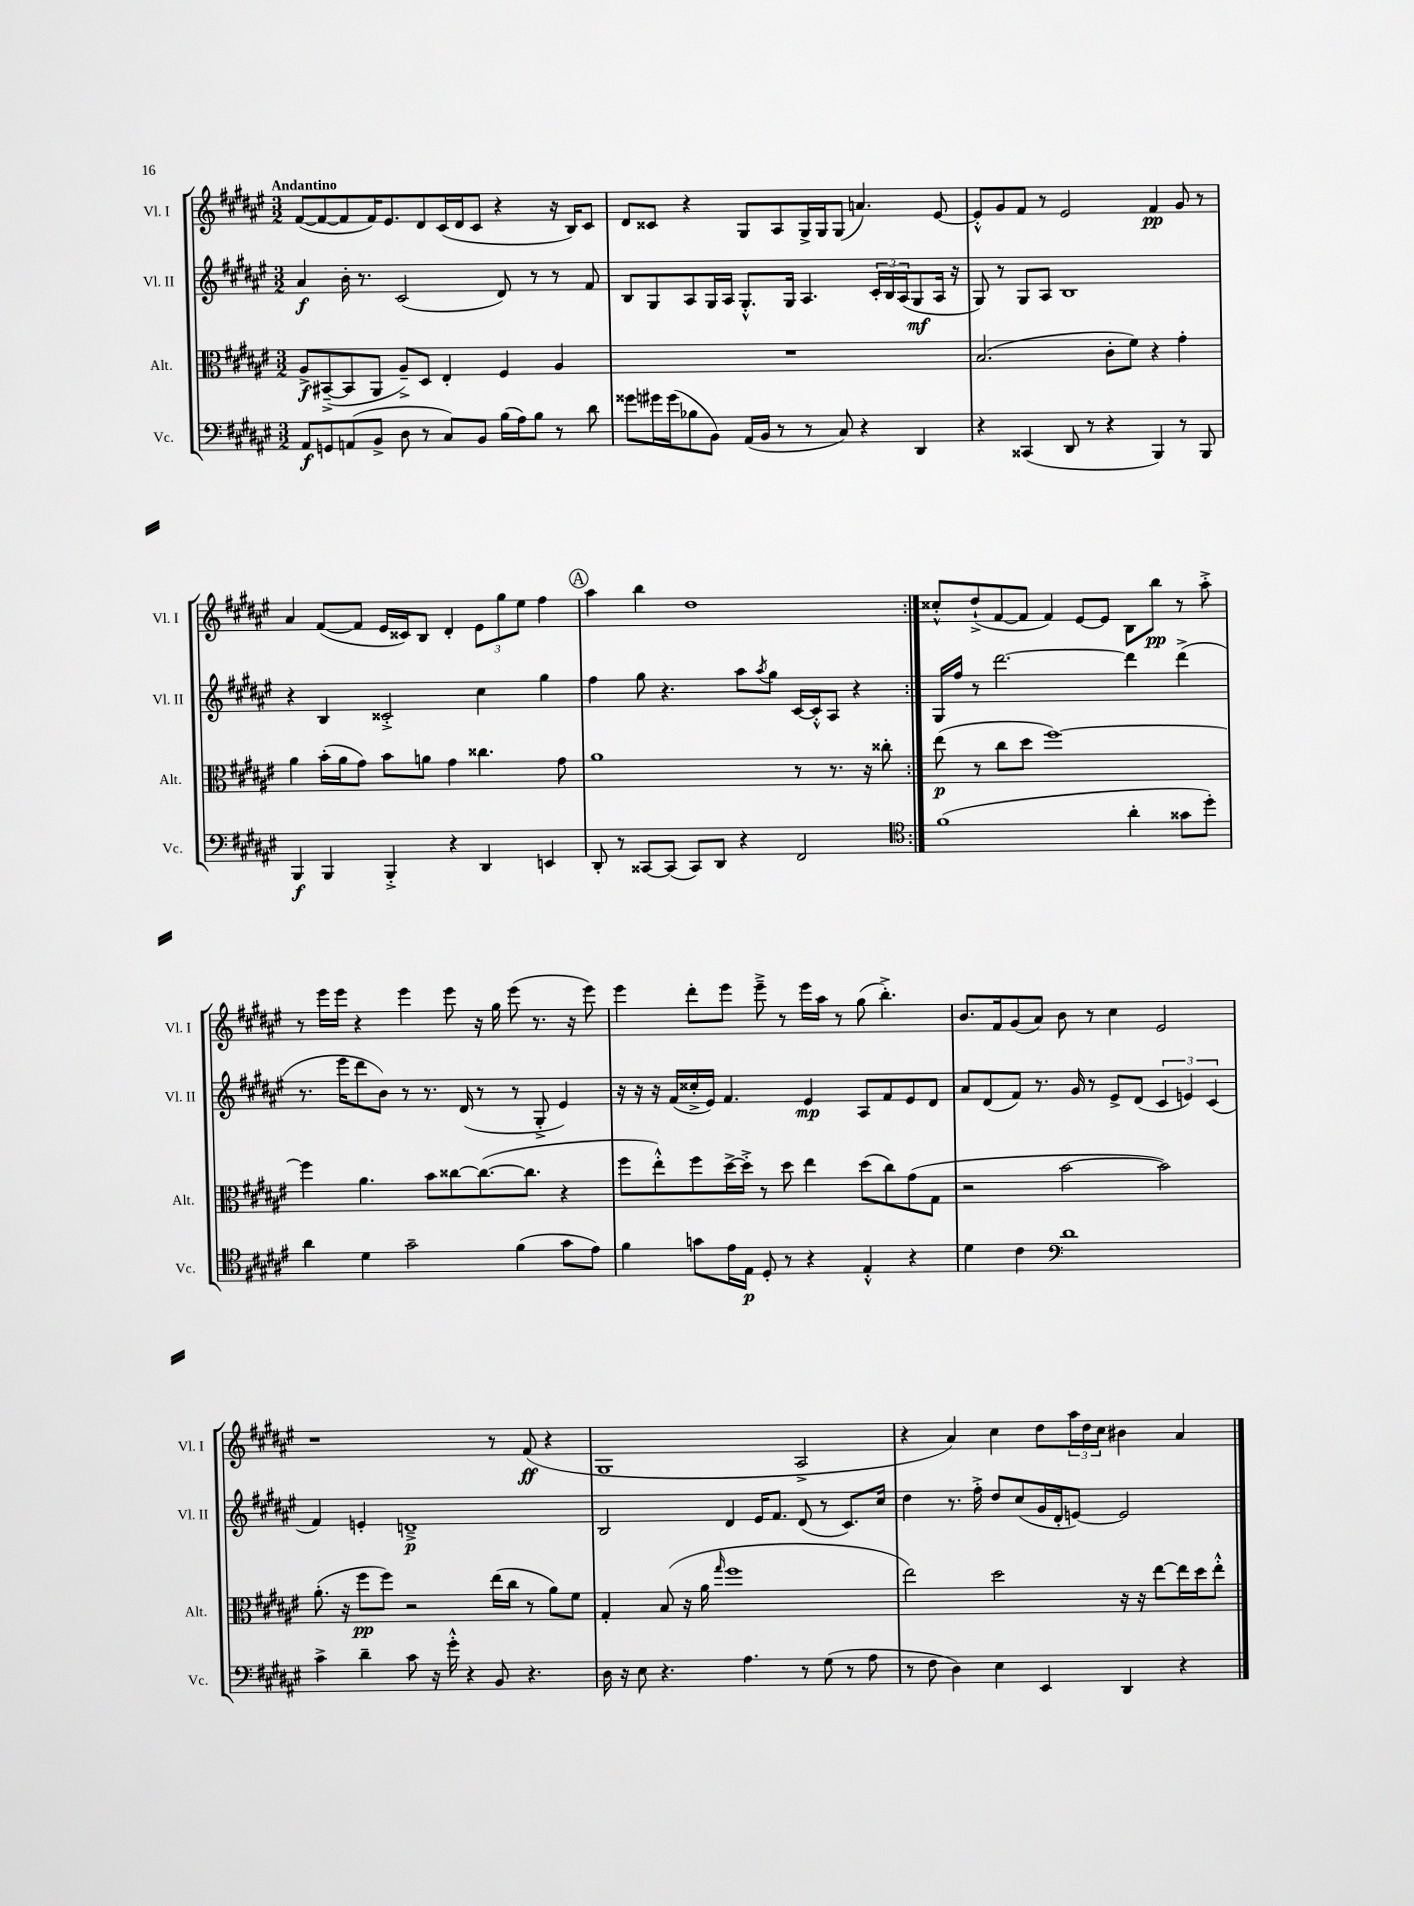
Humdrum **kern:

**kern	**dynam	**kern	**dynam	**kern	**dynam	**kern	**dynam
*part4	*part4	*part3	*part3	*part2	*part2	*part1	*part1
*staff4	*staff4	*staff3	*staff3	*staff2	*staff2	*staff1	*staff1
*I"Vc.	*	*I"Alt.	*	*I"Vl. II	*	*I"Vl. I	*
*I'Vc.	*	*I'Alt.	*	*I'Vl. II	*	*I'Vl. I	*
*clefF4	*	*clefC3	*	*clefG2	*	*clefG2	*
*k[f#c#g#d#a#e#]	*	*k[f#c#g#d#a#e#]	*	*k[f#c#g#d#a#e#]	*	*k[f#c#g#d#a#e#]	*
*M3/2	*	*M3/2	*	*M3/2	*	*M3/2	*
=1	=1	=1	=1	=1	=1	=1	=1
!	!	!	!	!	!	!LO:TX:a:B:t=Andantino	!
8AA#/L	f	8A#^/L	f	4a#/	f	([8f#/L	.
8GGn/	.	([8BB#X~^/	.	.	.	8f#/_	.
(8AAn/	.	8BB#/]	.	16b'\	.	8f#/]	.
.	.	.	.	8.r	.	.	.
8BB^/J	.	8AA#/J	.	.	.	16f#/K)	.
.	.	.	.	.	.	8.e#/	.
8D#\	.	8A#~^/L)	.	(2c#/	.	.	.
8r	.	8D#/J	.	.	.	8d#/	.
8C#/L)	.	4E#'/	.	.	.	(16c#/L	.
.	.	.	.	.	.	16d#/J	.
8BB/J	.	.	.	.	.	8c#/J	.
(16B\LL	.	4F#/	.	8d#/)	.	4r	.
16A#\J)	.	.	.	.	.	.	.
8B\J	.	.	.	8r	.	.	.
8r	.	4A#/	.	8r	.	16r	.
.	.	.	.	.	.	16B/KL)	.
8d#\	.	.	.	8f#/	.	8c#/J	.
=2	=2	=2	=2	=2	=2	=2	=2
8g##X\L	.	1.r	.	8B/L	.	8d#/L	.
16g#X\L	.	.	.	8G#/	.	8c##X/J	.
(16g#\J	.	.	.	.	.	.	.
8B-X\	.	.	.	8A#/	.	4r	.
8BB\J)	.	.	.	16G#/L	.	.	.
.	.	.	.	16A#/JJ	.	.	.
(16AA#/LL	.	.	.	8.G#'^^/L	.	8G#/L	.
16BB/JJ	.	.	.	.	.	.	.
8r	.	.	.	.	.	8A#/	.
.	.	.	.	16G#/Jk	.	.	.
8r	.	.	.	4.A#/	.	16G#^/L	.
.	.	.	.	.	.	16G#/J	.
8C#/)	.	.	.	.	.	(8G#/J	.
4r	.	.	.	.	.	4.an/)	.
.	.	.	.	24c#'/LL	.	.	.
.	.	.	.	24B/	.	.	.
.	.	.	.	(24A#/J	.	.	.
4DD#/	.	.	.	8G#/	mf	.	.
.	.	.	.	16A#/Jk	.	[8e#/	.
.	.	.	.	16r	.	.	.
=3	=3	=3	=3	=3	=3	=3	=3
4r	.	(2.B/	.	8G#/)	.	8e#'^^/L]	.
.	.	.	.	8r	.	8g#/	.
(4CC##X/	.	.	.	8G#/L	.	8f#/J	.
.	.	.	.	8A#/J	.	8r	.
8DD#/	.	.	.	1B	.	2e#/	.
8r	.	.	.	.	.	.	.
4r	.	8c#'\L	.	.	.	.	.
.	.	8f#\J)	.	.	.	.	.
4BBB/)	.	4r	.	.	.	4f#/	pp
8r	.	4g#'\	.	.	.	8g#/	.
8BBB/	.	.	.	.	.	8r	.
!!LO:LB:g=z
=4	=4	=4	=4	=4	=4	=4	=4
4BBB/	f	4a#\	.	4r	.	4a#/	.
4BBB/	.	(16b'\LL	.	4B/	.	([8f#/L	.
.	.	16a#\J	.	.	.	.	.
.	.	8g#\J)	.	.	.	8f#/J]	.
4BBB'^/	.	8b\L	.	2c##X'^/	.	16e#/LL	.
.	.	.	.	.	.	16c##X/J)	.
.	.	8an\J	.	.	.	8B/J	.
4r	.	4g#\	.	.	.	4d#'/	.
4DD#/	.	4.cc##X\	.	4cc#\	.	12e#\L	.
.	.	.	.	.	.	12gg#\	.
.	.	.	.	.	.	12ee#\J	.
4EEn/	.	.	.	4gg#\	.	4ff#\	.
.	.	8g#\	.	.	.	.	.
!!LO:REH:place=s1:t=A
=5	=5	=5	=5	=5	=5	=5	=5
8DD#'/	.	1a#	.	4ff#\	.	4aa#\	.
8r	.	.	.	.	.	.	.
[8CC##X/L	.	.	.	8gg#\	.	4bb\	.
(8CC##/J]	.	.	.	4.r	.	.	.
8CC##/L)	.	.	.	.	.	1dd#	.
8DD#/J	.	.	.	.	.	.	.
4r	.	.	.	8aa#\L	.	.	.
.	.	.	.	8qaa#/	.	.	.
.	.	.	.	8gg#\J	.	.	.
2FF#/	.	8r	.	[16c#/LL	.	.	.
.	.	.	.	16c#'^^/J]	.	.	.
.	.	8.r	.	8A#/J	.	.	.
.	.	.	.	4r	.	.	.
.	.	16r	.	.	.	.	.
.	.	8cc##X'\	.	.	.	.	.
=6:|!	=6:|!	=6:|!	=6:|!	=6:|!	=6:|!	=6:|!	=6:|!
*clefC4	*	*	*	*	*	*	*
(1f#	.	(8ee#\	p	16G#/LL	.	8cc##X'^^/L	.
.	.	.	.	16ff#/JJ	.	.	.
.	.	8r	.	8r	.	(8dd#`^/	.
.	.	8cc#\L	.	[2.ddd#\	.	[8f#/	.
.	.	8dd#\J	.	.	.	8f#/J]	.
.	.	[1ff#)	.	.	.	4f#/)	.
.	.	.	.	.	.	[8e#/L	.
.	.	.	.	.	.	8e#/J]	.
4a#'\	.	.	.	4ddd#\]	.	8B\L	.
.	.	.	.	.	.	8bb\J	pp
8g##X\L	.	.	.	(4ddd#^\	.	8r	.
8dd#'\J)	.	.	.	.	.	8aa#'^\	.
!!LO:LB:g=z
=7	=7	=7	=7	=7	=7	=7	=7
4a#\	.	4ff#\]	.	8.r	.	8r	.
.	.	.	.	.	.	16eee#\LL	.
.	.	.	.	16eee#\KL	.	16eee#\JJ	.
4d#\	.	4.a#\	.	8ddd#\	.	4r	.
.	.	.	.	8b\J)	.	.	.
2g#~\	.	.	.	8r	.	4eee#\	.
.	.	8b\L	.	8.r	.	.	.
.	.	[8cc##X\	.	.	.	8eee#\	.
.	.	.	.	(16d#/	.	.	.
.	.	(8.cc##\_	.	8r	.	16r	.
.	.	.	.	.	.	16gg#\	.
(4f#\	.	.	.	8r	.	(8eee#\	.
.	.	8.cc##\J]	.	.	.	.	.
.	.	.	.	8G#'^/	.	8.r	.
8g#\L	.	4r	.	4e#/)	.	.	.
.	.	.	.	.	.	16r	.
8e#\J)	.	.	.	.	.	8eee#\)	.
=8	=8	=8	=8	=8	=8	=8	=8
4f#\	.	8ff#\L	.	16r	.	4eee#\	.
.	.	.	.	16r	.	.	.
.	.	8ee#'^^\)	.	16r	.	.	.
.	.	.	.	(16f#/LL	.	.	.
8gn\L	.	8ff#\	.	16cc##X'^/	.	8ddd#'\L	.
.	.	.	.	16e#/JJ)	.	.	.
16e#\L	.	[16dd#^\L	.	4.f#/	.	8eee#\J	.
16E#\JJ	p	16dd#'^\JJ]	.	.	.	.	.
8D#'/	.	8r	.	.	.	8eee#~^\	.
8r	.	8dd#\	.	.	.	8r	.
4r	.	4ee#\	.	4e#/	mp	16eee#\LL	.
.	.	.	.	.	.	16aa#\JJ	.
.	.	.	.	.	.	8r	.
4E#'^^/	.	(8dd#\L	.	8A#/L	.	(8gg#\	.
.	.	8cc#\)	.	8f#/	.	4.bb'^\)	.
4r	.	(8g#\	.	8e#/	.	.	.
.	.	8G#\J	.	8d#/J	.	.	.
=9	=9	=9	=9	=9	=9	=9	=9
4d#\	.	2r	.	8a#/L	.	8.b/L	.
.	.	.	.	(8d#/	.	.	.
.	.	.	.	.	.	16f#/k	.
4c#\	.	.	.	8f#/J)	.	(8g#/	.
.	.	.	.	8.r	.	8a#/J)	.
*clefF4	*	*	*	*	*	*	*
1d#	.	[2b\	.	.	.	8b\	.
.	.	.	.	16g#/	.	.	.
.	.	.	.	8r	.	8r	.
.	.	.	.	8e#^/L	.	4cc#\	.
.	.	.	.	(8d#/J	.	.	.
.	.	2b\])	.	6c#/	.	2e#/	.
.	.	.	.	6en/)	.	.	.
.	.	.	.	(6c#/	.	.	.
!!LO:LB:g=z
=10	=10	=10	=10	=10	=10	=10	=10
4c#^\	.	(8.a#'\	.	4f#/)	.	1r	.
.	.	16r	.	.	.	.	.
4d#~\	.	8ff#\L	pp	4en'/	.	.	.
.	.	8ff#\J)	.	.	.	.	.
8c#\	.	2r	.	1dn~^	p	.	.
16r	.	.	.	.	.	.	.
16g#'^^\	.	.	.	.	.	.	.
4r	.	.	.	.	.	.	.
8BB/	.	(16ee#\LL	.	.	.	8r	.
.	.	16cc#\JJ	.	.	.	.	.
4.r	.	8r	.	.	.	(8f#/	ff
.	.	8a#\L)	.	.	.	4r	.
.	.	8f#\J	.	.	.	.	.
=11	=11	=11	=11	=11	=11	=11	=11
16D#\	.	4G#'/	.	2B/	.	1G#	.
16r	.	.	.	.	.	.	.
8E#\	.	.	.	.	.	.	.
4.r	.	(8B/	.	.	.	.	.
.	.	16r	.	.	.	.	.
.	.	16a#\	.	.	.	.	.
.	.	16qqgg#/	.	.	.	.	.
.	.	1ff#	.	4d#/	.	.	.
4.A#\	.	.	.	.	.	.	.
.	.	.	.	16e#/KL	.	.	.
.	.	.	.	8.f#/J	.	.	.
8r	.	.	.	(8d#/	.	2A#^/	.
(8G#\	.	.	.	8r	.	.	.
8r	.	.	.	8.c#/L)	.	.	.
8A#\	.	.	.	.	.	.	.
.	.	.	.	16cc#/Jk	.	.	.
=12	=12	=12	=12	=12	=12	=12	=12
8r	.	2ee#\)	.	4dd#\	.	4r	.
8F#\	.	.	.	.	.	.	.
4D#\)	.	.	.	8.r	.	4a#/)	.
.	.	.	.	16ff#'^\	.	.	.
4E#\	.	2dd#\	.	8dd#/L	.	4cc#\	.
.	.	.	.	(8cc#/	.	.	.
4EE#/	.	.	.	16g#/L	.	8dd#\L	.
.	.	.	.	16d#'/J	.	.	.
.	.	.	.	[8en/J)	.	24aa#\L	.
.	.	.	.	.	.	24dd#\	.
.	.	.	.	.	.	24cc#\JJ	.
4DD#/	.	16r	.	2e/]	.	4b#X\	.
.	.	16r	.	.	.	.	.
.	.	[8ee#\L	.	.	.	.	.
4r	.	16ee#\L]	.	.	.	4a#/	.
.	.	16dd#\J	.	.	.	.	.
.	.	8ee#'^^\J	.	.	.	.	.
==	==	==	==	==	==	==	==
*-	*-	*-	*-	*-	*-	*-	*-
